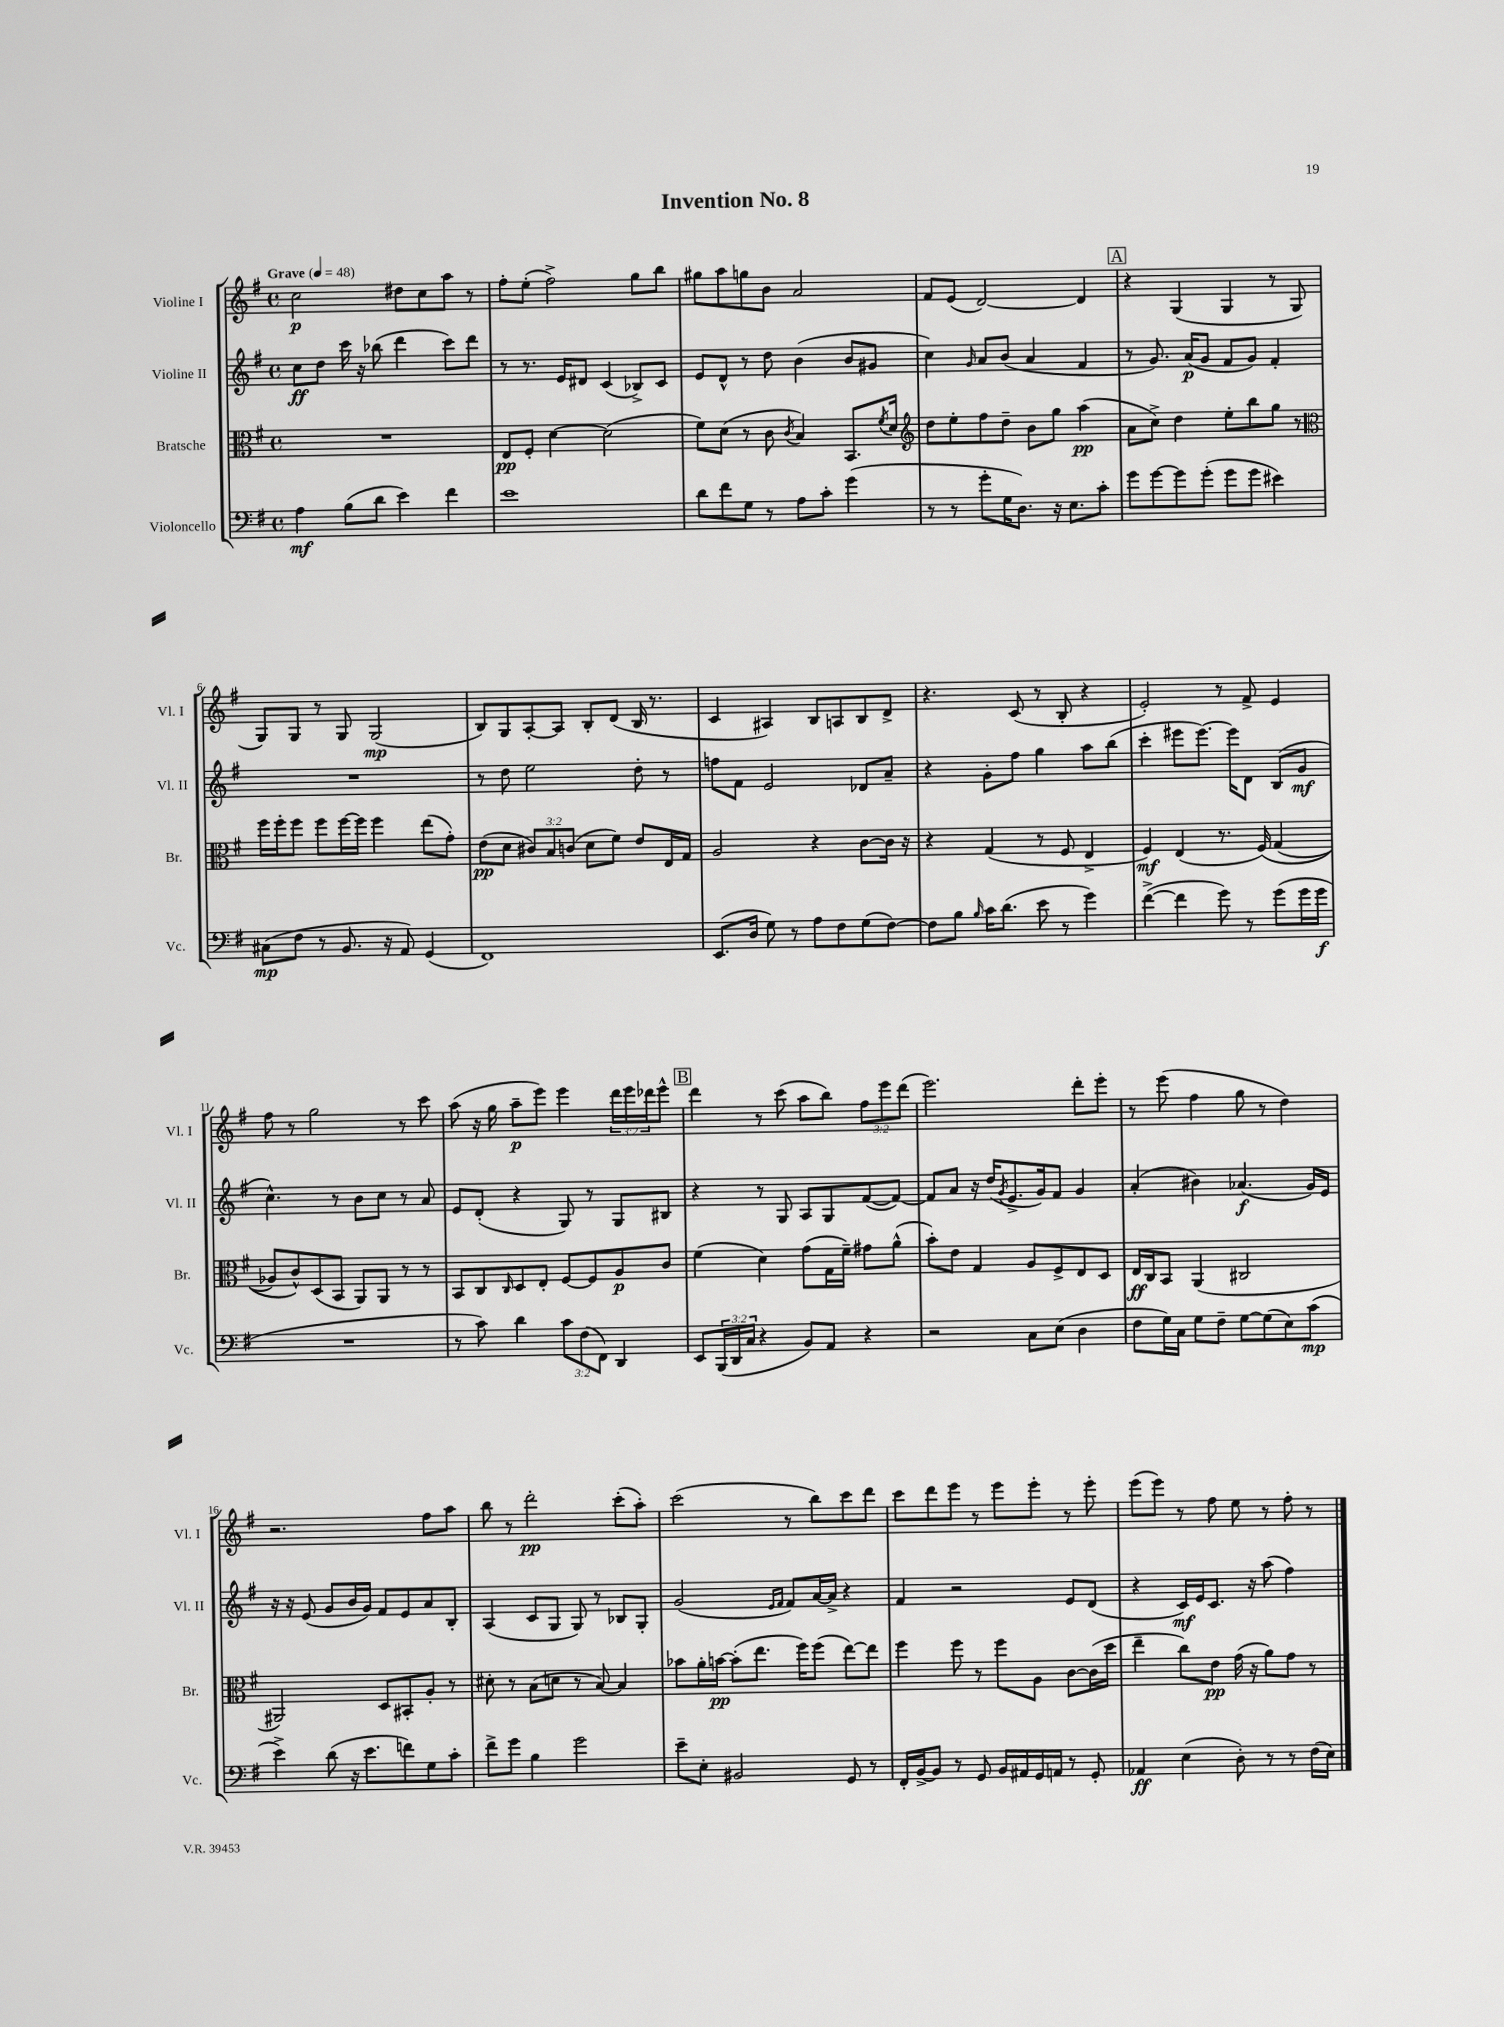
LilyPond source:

\header { title = "Invention No. 8" }
<<
\new StaffGroup <<
\new Staff = "s0" \with { instrumentName = "Violine I" shortInstrumentName = "Vl. I" } {
    \clef treble \key g \major \defaultTimeSignature \time 4/4 \override Staff.TupletNumber.text = #tuplet-number::calc-fraction-text \tempo "Grave" 4 = 48
    c''2\p dis''8 c''8 a''8 r8 |
    fis''8-. e''8-.( fis''2->) g''8 b''8 |
    gis''8 a''8 g''8 b'8 a'2 |
    fis'8 e'8( d'2~) d'4 |
    \mark \markup { \box "A" } r4 g4( g4 r8 g8 |
    g8) g8 r8 g8 g2\mp( |
    b8) g8 a8~-. a8 b8-. d'8( b16 r8. |
    c'4 ais4) b8 a8 b8 d'8-> |
    r4. c'8( r8 b8-. r4 |
    e'2-.) r8 fis'8-> e'4 |
    fis''8 r8 g''2 r8 c'''8 |
    a''8( r16 g''16 a''8--\p e'''8) e'''4 \tuplet 3/2 { d'''16 e'''16 des'''16 } e'''8-^ |
    \mark \markup { \box "B" } d'''4 r8 c'''8( a''8 b''8) \tuplet 3/2 { fis''8 e'''8 d'''8( } |
    e'''2.) d'''8-. e'''8-. |
    r8 e'''8( fis''4 g''8 r8 d''4) |
    r2. fis''8 a''8 |
    b''8 r8 d'''2-.\pp c'''8-.( a''8-.) |
    c'''2( r8 b''8) c'''8 d'''8 |
    c'''8 d'''8 e'''8 r8 e'''8 e'''8-. r8 e'''8-. |
    e'''8( e'''8) r8 fis''8 e''8 r8 fis''8-. r8 \bar "|." |
}
\new Staff = "s1" \with { instrumentName = "Violine II" shortInstrumentName = "Vl. II" } {
    \clef treble \key g \major \defaultTimeSignature \time 4/4
    c''8\ff d''8 c'''16 r16 bes''8( d'''4 c'''8) d'''8 |
    r8 r8. e'16 dis'8 c'4( bes8->) c'8 |
    e'8 d'8-^ r8 d''8 b'4( b'8 gis'8 |
    c''4) \grace { g'16 } a'8 b'8( a'4 fis'4 |
    \mark \markup { \box "A" } r8 g'8.) a'16\p( g'8 fis'8 g'8) fis'4-. |
    R1 |
    r8 d''8 e''2 d''8-. r8 |
    f''8 fis'8 e'2 des'8 a'8-- |
    r4 g'8-. fis''8 g''4 a''8 b''8( |
    c'''4-. eis'''8 eis'''8.~) eis'''16 d'8 b8( g'8\mf |
    c''4.-^) r8 b'8 c''8 r8 a'8 |
    e'8 d'8-.( r4 g8) r8 g8 bis8 |
    \mark \markup { \box "B" } r4 r8 g8 a8 g8 fis'8~( fis'8~) |
    fis'8 a'8 r16 d''16( \acciaccatura { g'8 } e'8.-> g'16) fis'8 g'4 |
    a'4-.( bis'4) aes'4.\f( g'16) e'16 |
    r16 r16 e'8( g'8 b'16 g'16) fis'8 e'8 a'8 b8-. |
    a4( c'8 g8 g8) r8 bes8 g8-. |
    g'2( \grace { e'16 fis'16 } fis'8) a'16~ a'16-> r4 |
    fis'4 r2 e'8 d'8( |
    r4 c'16\mf) e'16 c'8. r16 a''8( fis''4) \bar "|." |
}
\new Staff = "s2" \with { instrumentName = "Bratsche" shortInstrumentName = "Br." } {
    \clef alto \key g \major \defaultTimeSignature \time 4/4 \override Staff.TupletNumber.text = #tuplet-number::calc-fraction-text
    R1 |
    e8\pp fis8-. d'4~ d'2( |
    fis'8) d'8( r8 c'8 \acciaccatura { c'8 } b4) b,8. \acciaccatura { fis'8 } d'16 |
    \clef treble d''8 e''8-. fis''8 d''8-- b'8 g''8 a''4\pp( |
    \mark \markup { \box "A" } a'8 c''8->) d''4 e''8-. b''8 g''8 r8 |
    \clef alto fis''16 fis''16-. fis''8 fis''8 fis''16~ fis''16 fis''4 e''8( g'8-.) |
    e'8\pp( d'8 \tuplet 3/2 { cis'8) b8 c'8( } d'8 fis'8) e'8 e16 g16 |
    a2 r4 c'8~ c'16 r16 |
    r4 g4( r8 fis8 e4-> |
    fis4\mf) e4( r8. fis16)\( g4( |
    aes8) c'8-^\) d8( b,8 a,8) a,8 r8 r8 |
    b,8 c8 \grace { c16 } d8 e8-. fis8~ fis8 a8\p c'8 |
    \mark \markup { \box "B" } fis'4( d'4) g'8( g16 fis'16--) gis'8 a'8-^( |
    b'8-.) e'8 g4 a8 fis8-> e8 d8 |
    e16\ff c16 b,8 a,4( cis2 |
    ais,2) d8 bis,8-. a8-. r8 |
    dis'8-. r8 b8( d'8 r8 b8~) b4 |
    bes'8 a'16-. b'16~\pp b'8-.( e''8. fis''16) fis''8( e''8~) e''8 |
    fis''4 fis''8 r8 fis''8 a8 c'8~ c'16( d''16 |
    e''4-- c''8) e'8\pp g'16( r16 a'8) g'8 r8 \bar "|." |
}
\new Staff = "s3" \with { instrumentName = "Violoncello" shortInstrumentName = "Vc." } {
    \clef bass \key g \major \defaultTimeSignature \time 4/4 \override Staff.TupletNumber.text = #tuplet-number::calc-fraction-text
    a4\mf b8( d'8 e'4) fis'4 |
    e'1 |
    d'8 fis'8 g8 r8 a8 c'8-. g'4( |
    r8 r8 g'8-. g16 d8.) r16 e8. c'8-. |
    \mark \markup { \box "A" } g'8 g'8~ g'8 g'8-.( g'8 g'8 eis'4) |
    cis8\mp( fis8 r8 b,8. r16 a,8) g,4( |
    fis,1) |
    e,8.( d16 g8) r8 a8 fis8 g8( fis8~) |
    fis8 b8 \grace { b16 } c'16 d'8.( e'8 r8 g'4) |
    fis'4~->( fis'4 g'8) r8 g'8( g'16 g'16\f |
    R1 |
    r8 c'8) d'4 \tuplet 3/2 { c'8 fis8( fis,8) } d,4 |
    \mark \markup { \box "B" } e,8 \tuplet 3/2 { b,,16( d,16 c16 } r4 b,8) a,8 r4 |
    r2 c8 e8( d4 |
    fis8 g16) c16 g8 fis8-- g8~ g8( e8) c'8\mp( |
    e'4->) d'8( r16 e'8. f'8) g8 c'8-. |
    fis'8-> g'8 b4 g'2 |
    e'8-- e8-. bis,2 g,8 r8 |
    fis,16-. b,16~-> b,8 r8 g,8 b,16 ais,16 g,16 a,16 r8 g,8-. |
    aes,4\ff e4( d8-.) r8 r8 fis16( e16) \bar "|." |
}
>>
>>
